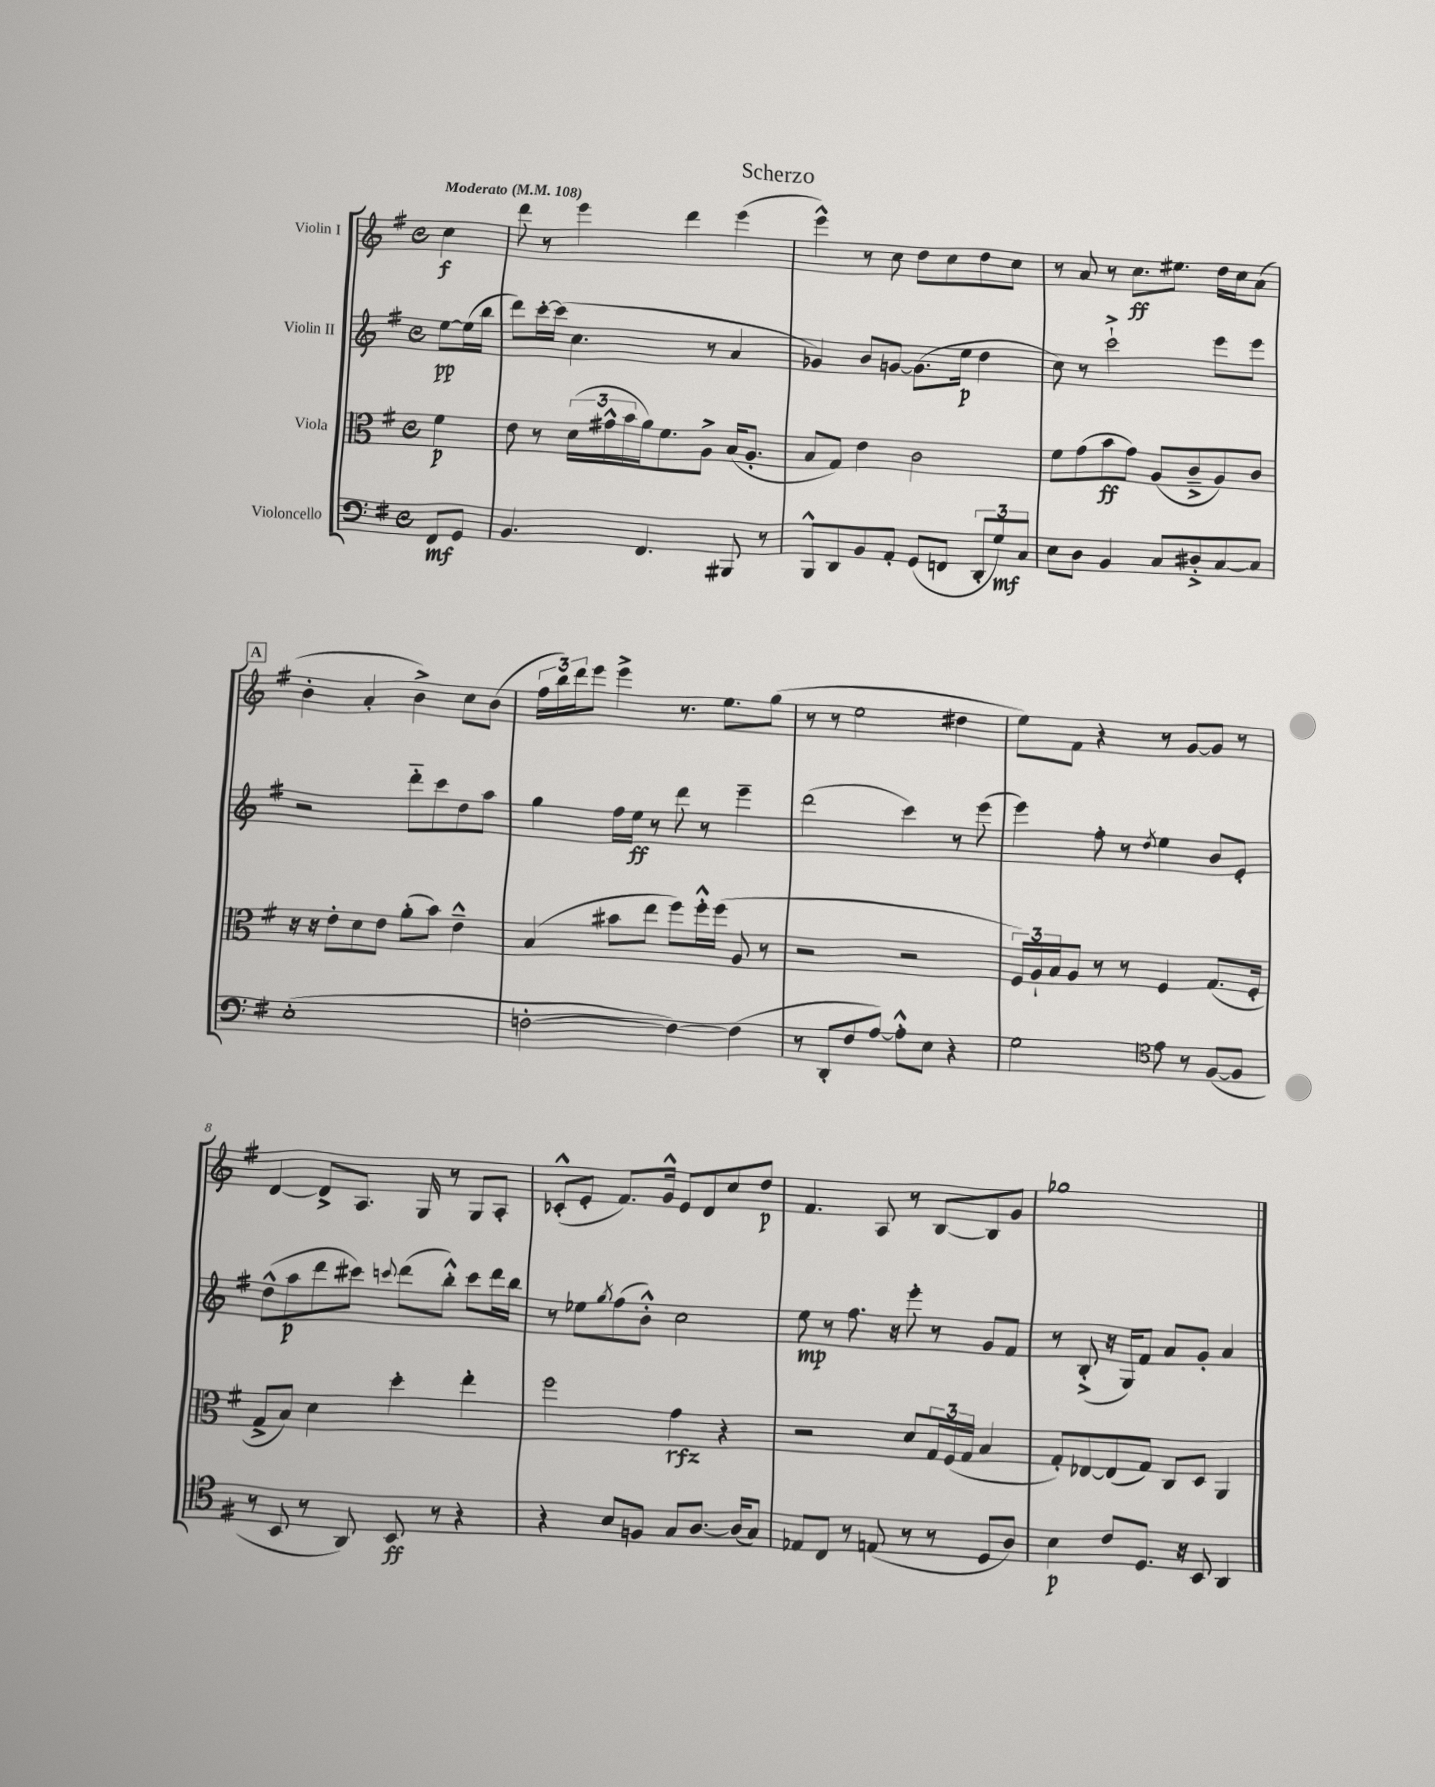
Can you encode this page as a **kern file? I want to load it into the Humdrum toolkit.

**kern	**kern	**kern	**kern
*staff4	*staff3	*staff2	*staff1
*clefF4	*clefC3	*clefG2	*clefG2
*k[f#]	*k[f#]	*k[f#]	*k[f#]
*M4/4	*M4/4	*M4/4	*M4/4
*met(c)	*met(c)	*met(c)	*met(c)
*MM108	*MM108	*MM108	*MM108
8FF#	4f#	[8ee	4cc
8GG	.	(16ee]	.
.	.	16bb	.
=	=	=	=
4.BB	8e	8ddd)	8ddd
.	8r	[16ccc'	8r
.	.	(16ccc]	.
.	(24d	4.cc	4eee
.	24g#^^	.	.
.	24b	.	.
4.FF#	16a)	.	.
.	8.f#	.	.
.	.	.	4ddd
.	8A^	8r	.
8BBB#	(16B	4a	(4eee
.	8.A'	.	.
8r	.	.	.
=	=	=	=
8BBB^^	8B	4g-)	4eee^^)
8DD	8G)	.	.
8BB	4e	8b	8r
8AA'	.	[8g	8cc
(8GG	2c	(8.g]	8dd
8FF	.	.	8cc
.	.	16ee	.
12DD'	.	4dd	8dd
12G)	.	.	.
.	.	.	8cc
12C	.	.	.
=	=	=	=
8E	8f#	8cc)	8r
8D	(8g	8r	8a
4BB	8b	2ccc`^	8r
.	8g)	.	8.cc
8C	(8A	.	.
.	.	.	8.ee#
8D#'^	8c~^	.	.
[8C	8A)	8eee	16dd
.	.	.	16cc
8C]	8c	8eee	(8a
=	=	=	=
(1E'	16r	2r	4b'
.	16r	.	.
.	8e'	.	.
.	8d	.	4a'
.	8e	.	.
.	(8a'	8ddd'~	4b^)
.	8b)	8ccc	.
.	4e~^^	8dd	8cc
.	.	8aa	(8b
=	=	=	=
[2F'	(4B	4gg	24ff#
.	.	.	24bb)
.	.	.	24ddd
.	.	.	8eee
.	8b#	16ff#	4eee^
.	.	16ee	.
.	8ee	8r	.
4F_)	8ff#)	8ddd	8.r
.	16ff#'^^	8r	.
.	(16ff#	.	8.ee
(4F]	8A	4eee~	.
.	8r	.	(8gg
=	=	=	=
8r	2r	(2ddd	8r
8DD'	.	.	8r
8F#	.	.	2ee
[8A)	.	.	.
8A'^^]	2r	4ccc)	.
8E	.	.	.
4r	.	8r	4dd#
.	.	(8eee	.
=	=	=	=
2G	24F#)	4eee)	8ee)
.	24A`	.	.
.	24B	.	.
.	8A	.	8f#
.	8r	8ff#'	4r
.	8r	8r	.
*clefC4	*	*	*
.	.	8qdd	.
8e	4F#	4ee	8r
8r	.	.	[8g
([8F#	(8.G	8b	8g]
8F#]	.	8e'	8r
.	16F#'	.	.
=	=	=	=
8r	8G^	(8dd^^	[4d
8BB	8B)	8aa	.
8r	4d	8ddd	8d^]
8AA)	.	8ccc#)	8.A
.	.	8qqccc	.
8BB	4dd'	(8ddd	.
.	.	.	16G
8r	.	8bb'^^)	8r
4r	4ee'	8ccc	8G
.	.	16ddd	8A'
.	.	16bb	.
=	=	=	=
4r	2ff#	8r	(8c-'^^
.	.	8ee-	8e'
.	.	8qgg	.
8B	.	(8ff#	8.f#)
8F	.	8b'^^)	.
.	.	.	16g^^
8G	4g	2cc	8e
[8.A	.	.	8d
.	4r	.	8cc
(16A]	.	.	.
8G)	.	.	8dd
=	=	=	=
8E-	2r	8ee	4.f#
8C	.	8r	.
8r	.	8.ff#	.
(8E	.	.	8A
.	.	16r	.
8r	8d	8eee'	8r
8r	24G	8r	[8B
.	(24F#	.	.
.	24G	.	.
8D	4B	8g	8B]
8A)	.	8f#	8g
=	=	=	=
4B	8G')	8r	1gg-
.	[8E-	(8B'^	.
8c	(8E-]	16r	.
.	.	16G)	.
8.D	8G)	8f#	.
.	8C	8a	.
16r	.	.	.
8BB	8D	8g'	.
4AA	4AA	4a	.
==	==	==	==
*-	*-	*-	*-
